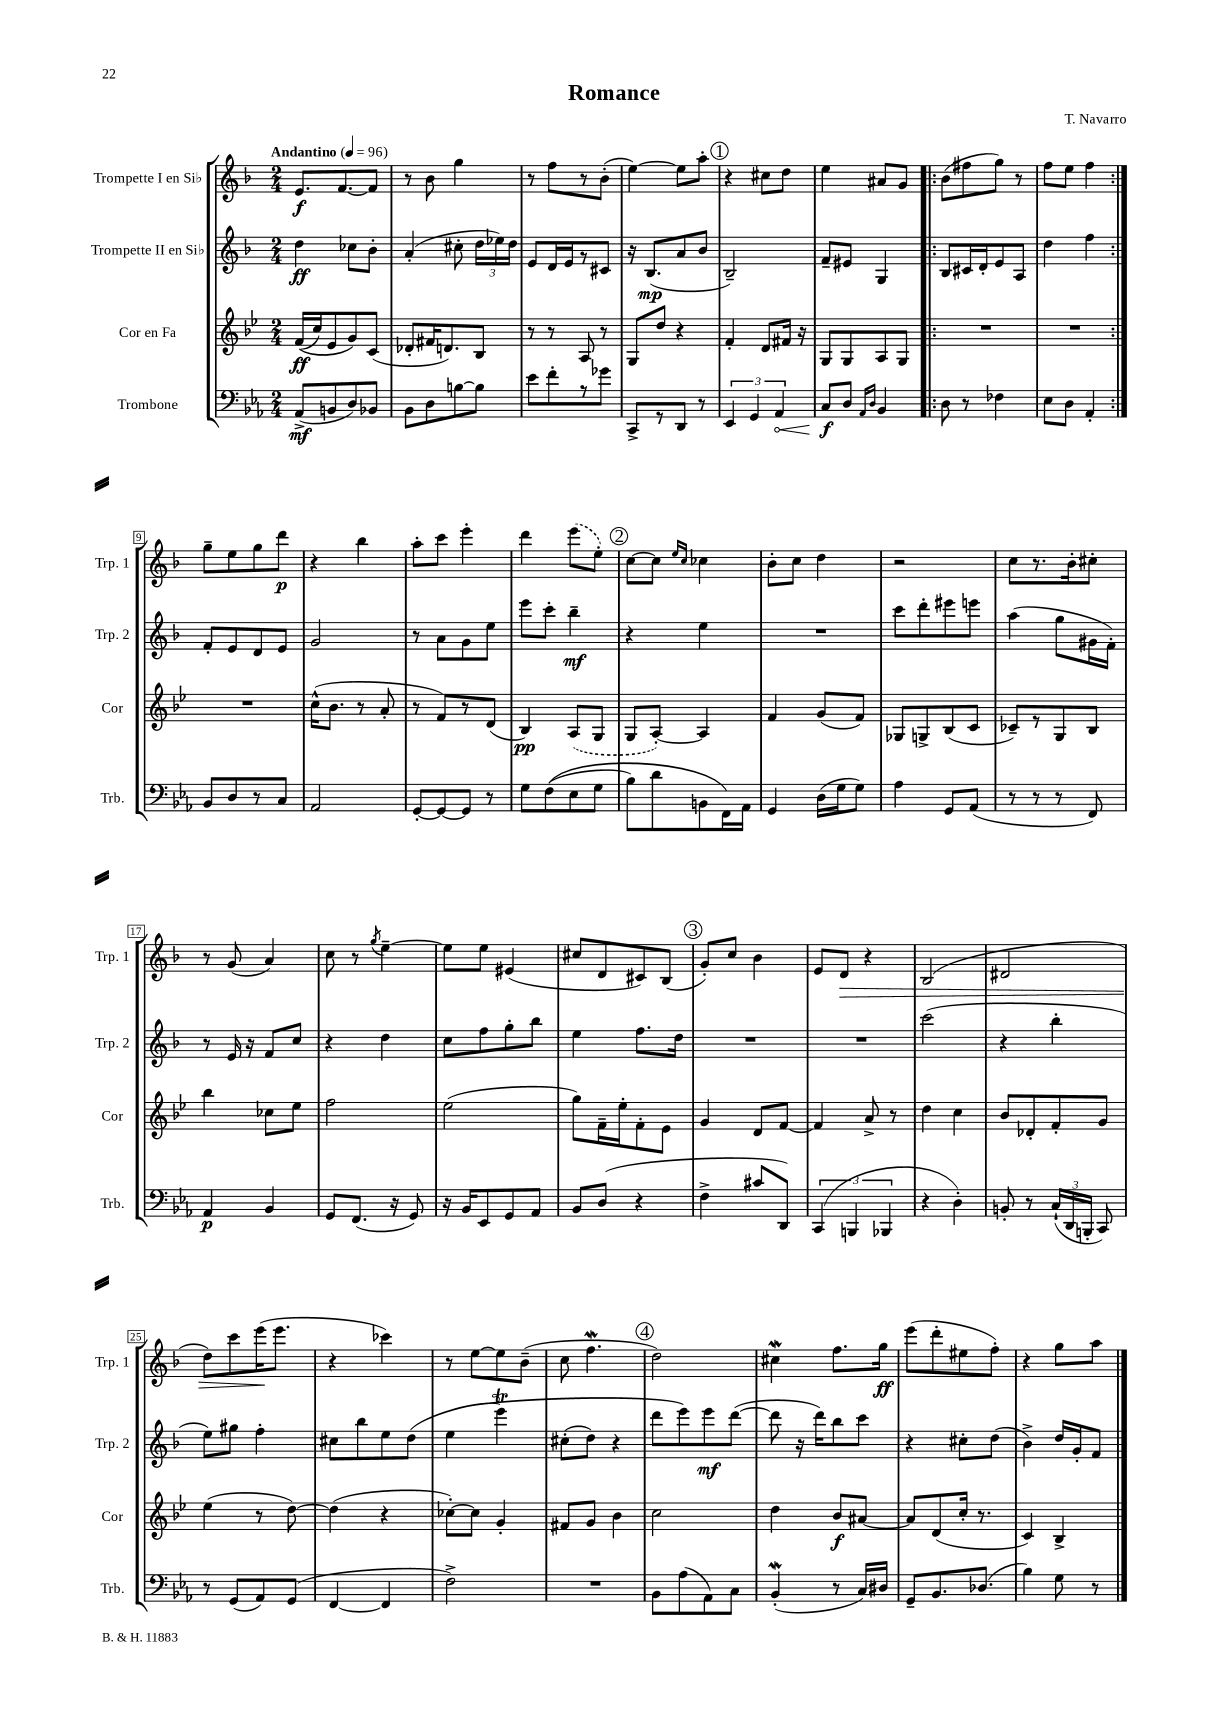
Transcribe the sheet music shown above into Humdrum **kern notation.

**kern	**kern	**kern	**kern
*staff4	*staff3	*staff2	*staff1
*clefF4	*clefG2	*clefG2	*clefG2
*k[b-e-a-]	*k[b-e-]	*k[b-]	*k[b-]
*M2/4	*M2/4	*M2/4	*M2/4
*MM96	*MM96	*MM96	*MM96
(8AA-^	&((16f	4dd	8.e
.	16cc)	.	.
8BB	8e-	.	.
.	.	.	[8.f
8D)	8g&)	8cc-	.
8BB-	(8c	8b-'	8f]
=	=	=	=
8BB-	8d-'	(4a'	8r
8D	16f#	.	8b-
.	8.d)	.	.
[8B	.	8cc#'	4gg
8B]	8B-	24dd	.
.	.	24ee-)	.
.	.	24dd	.
=	=	=	=
8e-	8r	8e	8r
8f'	8r	16d	8ff
.	.	16e	.
8r	8A	8r	8r
8g-	8r	8c#	(8b-'
=	=	=	=
8CC^	8G	16r	[4ee)
.	.	(8.B-	.
8r	8dd	.	.
8DD	4r	8a	8ee]
8r	.	8b-	8aa'
=	=	=	=
6EE-	4f'	2B-~)	4r
6GG	.	.	.
.	8d	.	8cc#
6AA-	.	.	.
.	16f#	.	8dd
.	16r	.	.
=	=	=	=
8C	8G	8f~	4ee
8D	8G	8e#	.
16qqAA-	.	.	.
16qqD	.	.	.
4BB-	8A	4G	8a#
.	8G	.	8g
=!|:	=!|:	=!|:	=!|:
8D	2r	8B-	(8b-
8r	.	16c#	8ff#
.	.	16d'	.
4F-	.	8e	8gg)
.	.	8A	8r
=	=	=	=
8E-	2r	4dd	8ff
8D	.	.	8ee
4AA-'	.	4ff	4ff
=:|!	=:|!	=:|!	=:|!
8BB-	2r	8f'	8gg~
8D	.	8e	8ee
8r	.	8d	8gg
8C	.	8e	8ddd
=	=	=	=
2AA-	(16cc^^	2g	4r
.	8.b-	.	.
.	8r	.	4bb-
.	8a'	.	.
=	=	=	=
[8GG'	8r	8r	8aa'
8GG_	8f)	8a	8ccc
8GG]	8r	8g	4eee'
8r	(8d	8ee	.
=	=	=	=
8G	4B-)	8eee	4ddd
&((8F	.	8ccc'	.
8E-	(8A	4bb-~	(8eee
8G	8G	.	8ee')
=	=	=	=
8B-)	8G	4r	[8cc
8d	[8A')	.	8cc]
.	.	.	16qqee
.	.	.	16qqcc
8BB	4A]	4ee	4cc-
16FF&)	.	.	.
16AA-	.	.	.
=	=	=	=
4GG	4f	2r	8b-'
.	.	.	8cc
(16D	(8g	.	4dd
16G	.	.	.
8G)	8f)	.	.
=	=	=	=
4A-	8G-	8ccc	2r
.	8G^	8ddd'	.
8GG	(8B-	8eee#	.
(8AA-	8c	8eee	.
=	=	=	=
8r	8c-~)	(4aa	8cc
8r	8r	.	8.r
8r	8G	8gg	.
.	.	.	16b-'
8FF)	8B-	16g#	8cc#'
.	.	16f')	.
=	=	=	=
4AA-	4bb-	8r	8r
.	.	16e	(8g
.	.	16r	.
4BB-	8cc-	8f	4a)
.	8ee-	8cc	.
=	=	=	=
8GG	2ff	4r	8cc
(8.FF	.	.	8r
.	.	.	8qgg
.	.	4dd	[4ee~
16r	.	.	.
8GG)	.	.	.
=	=	=	=
16r	(2ee-	8cc	8ee]
16BB-	.	.	.
8EE-	.	8ff	8ee
8GG	.	8gg'	(4e#
8AA-	.	8bb-	.
=	=	=	=
8BB-	8gg)	4ee	8cc#
(8D	16f~	.	8d
.	16ee-'	.	.
4r	8f'	8.ff	8c#)
.	8e-	.	(8B-
.	.	16dd	.
=	=	=	=
4F^	4g	2r	8g')
.	.	.	8cc
8c#	8d	.	4b-
8DD)	[8f	.	.
=	=	=	=
(6CC	4f]	2r	8e
.	.	.	8d
6BBB	.	.	.
.	8a^	.	4r
6BBB-	.	.	.
.	8r	.	.
=	=	=	=
4r	4dd	(2ccc	(2B-
4D')	4cc	.	.
=	=	=	=
8BB'	8b-	4r	2d#
8r	8d-'	.	.
(24C`	8f'	4bb-'	.
24DD	.	.	.
24BBB'	.	.	.
8CC)	8g	.	.
=	=	=	=
8r	(4ee-	8ee)	8dd)
(8GG	.	8gg#	8ccc
8AA-)	8r	4ff'	(16eee
.	.	.	8.eee
(8GG	[8dd)	.	.
=	=	=	=
[4FF	(4dd]	8cc#	4r
.	.	8bb-	.
4FF]	4r	8ee	4ccc-)
.	.	(8dd	.
=	=	=	=
2F^)	[8cc-')	&(4ee	8r
.	8cc-]	.	[8ee
.	4g'	4eee)	8ee]
.	.	.	(8b-~
=	=	=	=
2r	8f#	(8cc#'	8cc
.	8g	8dd)	4.ff
.	4b-	4r	.
=	=	=	=
8BB-	2cc	8ddd	2dd)
(8A-	.	8eee&)	.
8AA-)	.	8eee	.
8C	.	([8ddd	.
=	=	=	=
(4BB-'	4dd	8ddd]	4cc#
.	.	16r	.
.	.	16ddd)	.
8r	8b-	8bb-	8.ff
16C)	[8a#	8ccc	.
16D#	.	.	16gg
=	=	=	=
8GG~	8a#]	4r	(8eee
8.BB-	(8d	.	8ddd'
.	16cc'	8cc#'	8ee#
(8.D-	8.r	.	.
.	.	(8dd	8ff')
=	=	=	=
4B-)	4c)	4b-^)	4r
8G	4B-^	16dd	8gg
.	.	16g'	.
8r	.	8f	8aa
==	==	==	==
*-	*-	*-	*-
